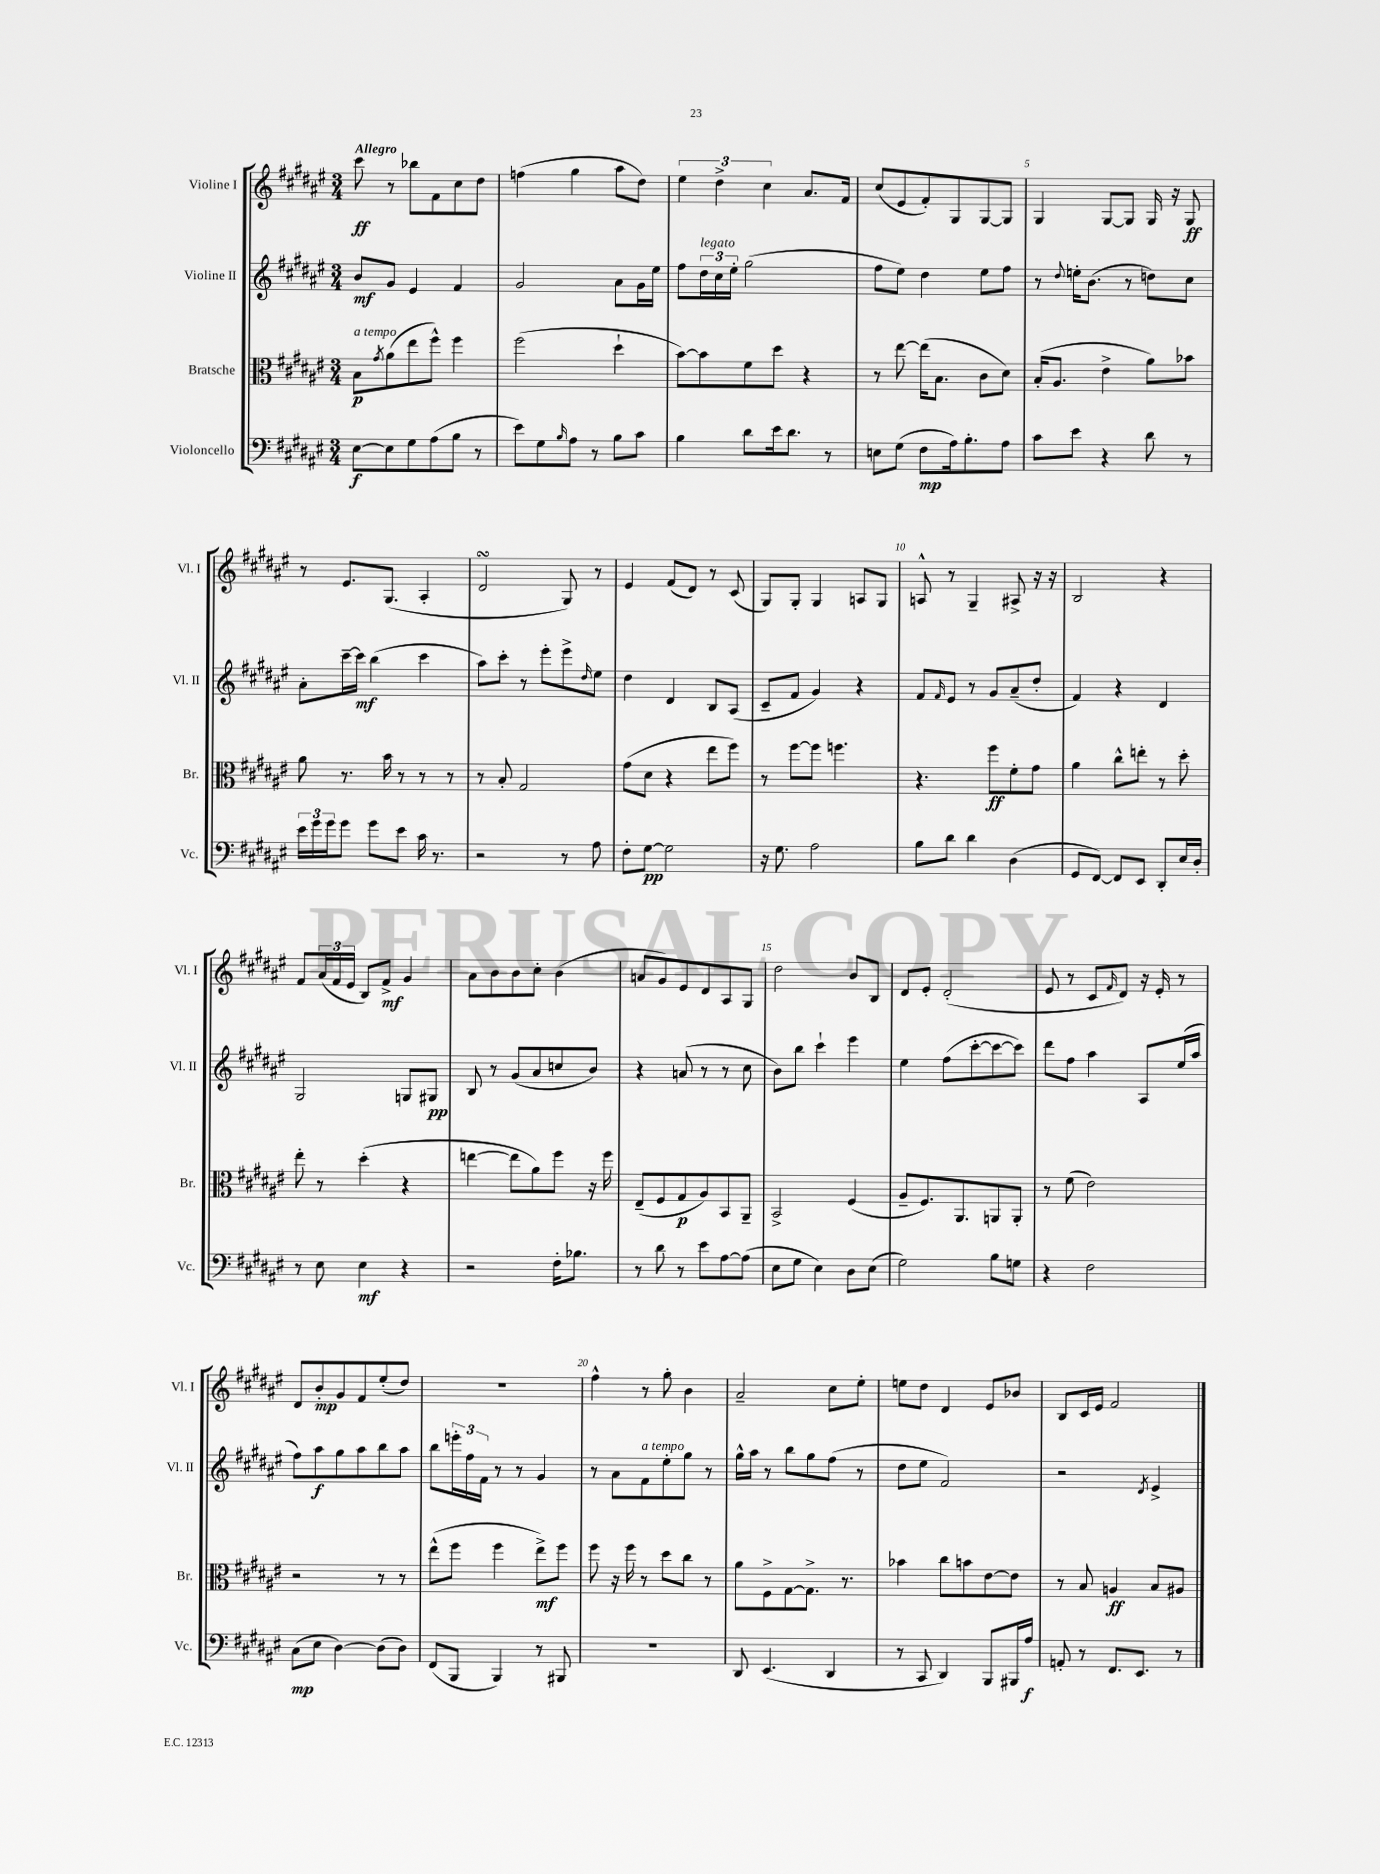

**kern	**kern	**kern	**kern
*staff4	*staff3	*staff2	*staff1
*clefF4	*clefC3	*clefG2	*clefG2
*k[f#c#g#d#a#e#]	*k[f#c#g#d#a#e#]	*k[f#c#g#d#a#e#]	*k[f#c#g#d#a#e#]
*M3/4	*M3/4	*M3/4	*M3/4
[8E#\L	8B\L	8b/L	8ccc#\
.	8qg#/	.	.
8E#\]	(8a#\	8g#/J	8r
8G#\	8ee#\	4e#/	8bb-\L
(8A#\	8ff#^^\J)	.	8f#\
8B\J	4ff#\	4f#/	8cc#\
8r	.	.	8dd#\J
=	=	=	=
8e#\L)	(2ff#\	2g#/	(4ff\
8G#\	.	.	.
16qqB/	.	.	.
8A#\J	.	.	4gg#\
8r	.	.	.
8B\L	4dd#`\	8a#\L	8aa#\L
8c#\J	.	16g#\L	8dd#\J)
.	.	16ee#\JJ	.
=	=	=	=
4B\	[8b\L)	8ff#\L	6ee#\
.	8b\]	24dd#\L	.
.	.	24cc#\	6dd#^\
.	.	24ee#'\JJ	.
8d#\L	8f#\	(2gg#\	.
.	.	.	6cc#\
16e#\k	8dd#\J	.	.
8.d#\J	.	.	.
.	4r	.	8.a#/L
8r	.	.	.
.	.	.	16f#/Jk
=	=	=	=
8E\L	8r	8ff#\L	(8cc#/L
(8G#\J	[8ee#\	8ee#\J)	8e#/
8F#\L	(16ee#\]LK	4dd#\	8f#'/)
.	8.B\J	.	.
16A#\k)	.	.	8G#/
8.B'\	.	.	.
.	8c#\L	8ee#\L	[8G#/
8A#\J	8d#\J)	8ff#\J	8G#/]J
=	=	=	=
8c#\L	(16B'/LK	8r	4G#/
.	8.A#/J	.	.
.	.	8qqdd#/	.
8e#\J	.	16ee'\LK	.
.	.	(8.b\J	.
4r	4e#^\	.	[8G#/L
.	.	8r	8G#/]J
8d#\	8a#\L)	8dd\L)	16G#/
.	.	.	16r
8r	8b-\J	8cc#\J	8G#/
=	=	=	=
24e#\LL	8a#\	8a#'\L	8r
24g#\	.	.	.
24g#\J	.	.	.
8g#\J	8.r	[16ccc#~\L	8.e#/L
.	.	16ccc#\]JJ	.
8g#\L	.	(4bb\	.
.	16b\	.	(8.G#/J
8e#\J	8r	.	.
16c#\	8r	4ccc#\	4A#'/
8.r	.	.	.
.	8r	.	.
=	=	=	=
2r	8r	8aa#\L)	2d#/
.	8B'/	8ccc#'\J	.
.	2G#/	8r	.
.	.	8eee#'\L	.
8r	.	8eee#^\	8G#/)
.	.	16qqdd#/	.
8A#\	.	8ee#\J	8r
=	=	=	=
8F#'\L	(8g#\L	4dd#\	4e#/
[8G#\J	8d#\J	.	.
2G#\]	4r	4d#/	(8f#/L
.	.	.	8d#/J)
.	8ee#\L	8B/L	8r
.	8ff#\J)	(8A#/J	(8c#/
=	=	=	=
16r	8r	8c#~/L	8G#/L)
8.G#\	.	.	.
.	[8ff#\L	8f#/J	8G#'/J
2A#\	8ff#\]J	4g#/)	4G#/
.	4.ff\	.	.
.	.	4r	8A/L
.	.	.	8G#/J
=	=	=	=
8B\L	4.r	8f#/L	8A^^/
.	.	16qqf#/	.
8d#\J	.	8e#/J	8r
4d#\	.	8r	4G#~/
.	8ff#\L	8g#/L	.
(4D#\	8f#'\	(8a#~/	8A#^/
.	8g#\J	8dd#'/J	16r
.	.	.	16r
=	=	=	=
8GG#/L	4a#\	4f#/)	2B/
[8FF#/J)	.	.	.
8FF#/]L	8cc#^^\L	4r	.
8EE#/J	8ee'\J	.	.
8DD#'/L	8r	4d#/	4r
16E#/L	8dd#'\	.	.
16D#'/JJ	.	.	.
=	=	=	=
8r	8ee#'\	2G#/	8f#/L
8E#\	8r	.	(24a#/L
.	.	.	24f#/
.	.	.	24e#/JJ
4E#\	(4dd#'\	.	8B/L)
.	.	.	8f#^/J
4r	4r	8G/L	4g#/
.	.	8G#/J	.
=	=	=	=
2r	[4ee\	8B/	8a#\L
.	.	8r	8b\
.	8ee\]L	(8g#/L	8b\
.	8a#\)	8a#/	8cc#'\J
16F#'\LK	8ff#\J	8cc/	(4b\
8.B-\J	.	.	.
.	16r	8b/J)	.
.	16ff#\	.	.
=	=	=	=
8r	(8E#~/L	4r	8a/L
8d#\	8F#/	.	8g#/)
8r	8G#/	(8a/	8e#/
8e#\L	8A#/)	8r	8d#/
[8A#\	8BB/	8r	8A#/
(8A#\]J	8AA#~/J	8cc#\	8G#/J
=	=	=	=
8E#\L	2BB^/	8b\L)	2dd#\
8G#\J	.	8bb\J	.
4E#\)	.	4ccc#`\	.
8D#\L	(4F#/	4eee#\	8b/L
(8E#\J	.	.	8B/J
=	=	=	=
2G#\)	8A#~/L	4ee#\	8d#/L
.	8.F#/)	.	8e#'/J
.	.	(8ff#\L	(2d#'/
.	8.AA#/	.	.
.	.	[8ccc#'\	.
8B\L	8AA/	8ccc#\_	.
8G\J	8AA'/J	8ccc#\]J)	.
=	=	=	=
4r	8r	8ddd#\L	8e#/
.	(8f#\	8ff#\J	8r
2F#\	2e#\)	4aa#\	8c#/L
.	.	.	16qqf#/
.	.	.	8d#/J)
.	.	8A#/L	16r
.	.	.	16e#'/
.	.	(16ee#/L	8r
.	.	16aa#/JJ	.
=	=	=	=
(8C#\L	2r	8ff#\L)	8d#/L
8E#\J	.	8aa#\	8b'/
[4D#\)	.	8gg#\	8g#/
.	.	8aa#\	8f#/
(8D#\]L	8r	8bb\	(8ee#'/
8D#\J)	8r	8aa#\J	8dd#/J)
=	=	=	=
(8FF#/L	(8ee#^^\L	8bb\L	2.r
8BBB/J	8ff#\J	24eee'\L	.
.	.	24ff#\	.
.	.	24f#\JJ	.
4BBB/)	4ff#\	8r	.
.	.	8r	.
8r	8ee#^\L)	4g#/	.
8BBB#/	8ff#\J	.	.
=	=	=	=
2.r	8ff#\	8r	4ff#^^\
.	16r	8a#\L	.
.	16ff#\	.	.
.	8r	8f#\	8r
.	8dd#\L	8ee#'\	8gg#'\
.	8cc#\J	8gg#\J	4b\
.	8r	8r	.
=	=	=	=
8DD#/	8a#\L	16gg#^^\LL	2a#~/
.	.	16aa#\JJ	.
(4.EE#/	8F#^\	8r	.
.	[8G#\	8bb\L	.
.	8.G#^\]J	8gg#\	.
4DD#/	.	(8ff#\J	8cc#\L
.	8.r	.	.
.	.	8r	8ee#'\J
=	=	=	=
8r	4b-\	8dd#\L	8ee\L
8CC#/	.	8ee#\J	8dd#\J
4DD#/)	8cc#\L	2f#/)	4d#/
.	8b\	.	.
8BBB/L	[8e#\	.	8e#/L
16BBB#/L	8e#\]J	.	8b-/J
16A#/JJ	.	.	.
=	=	=	=
8AA'/	8r	2r	8B/L
8r	8B/	.	16c#/L
.	.	.	16e#/JJ
8.FF#/L	4A/	.	2f#/
8.EE#/J	.	.	.
.	.	8qd#/	.
.	8B/L	4e#^/	.
8r	8A#/J	.	.
==	==	==	==
*-	*-	*-	*-
